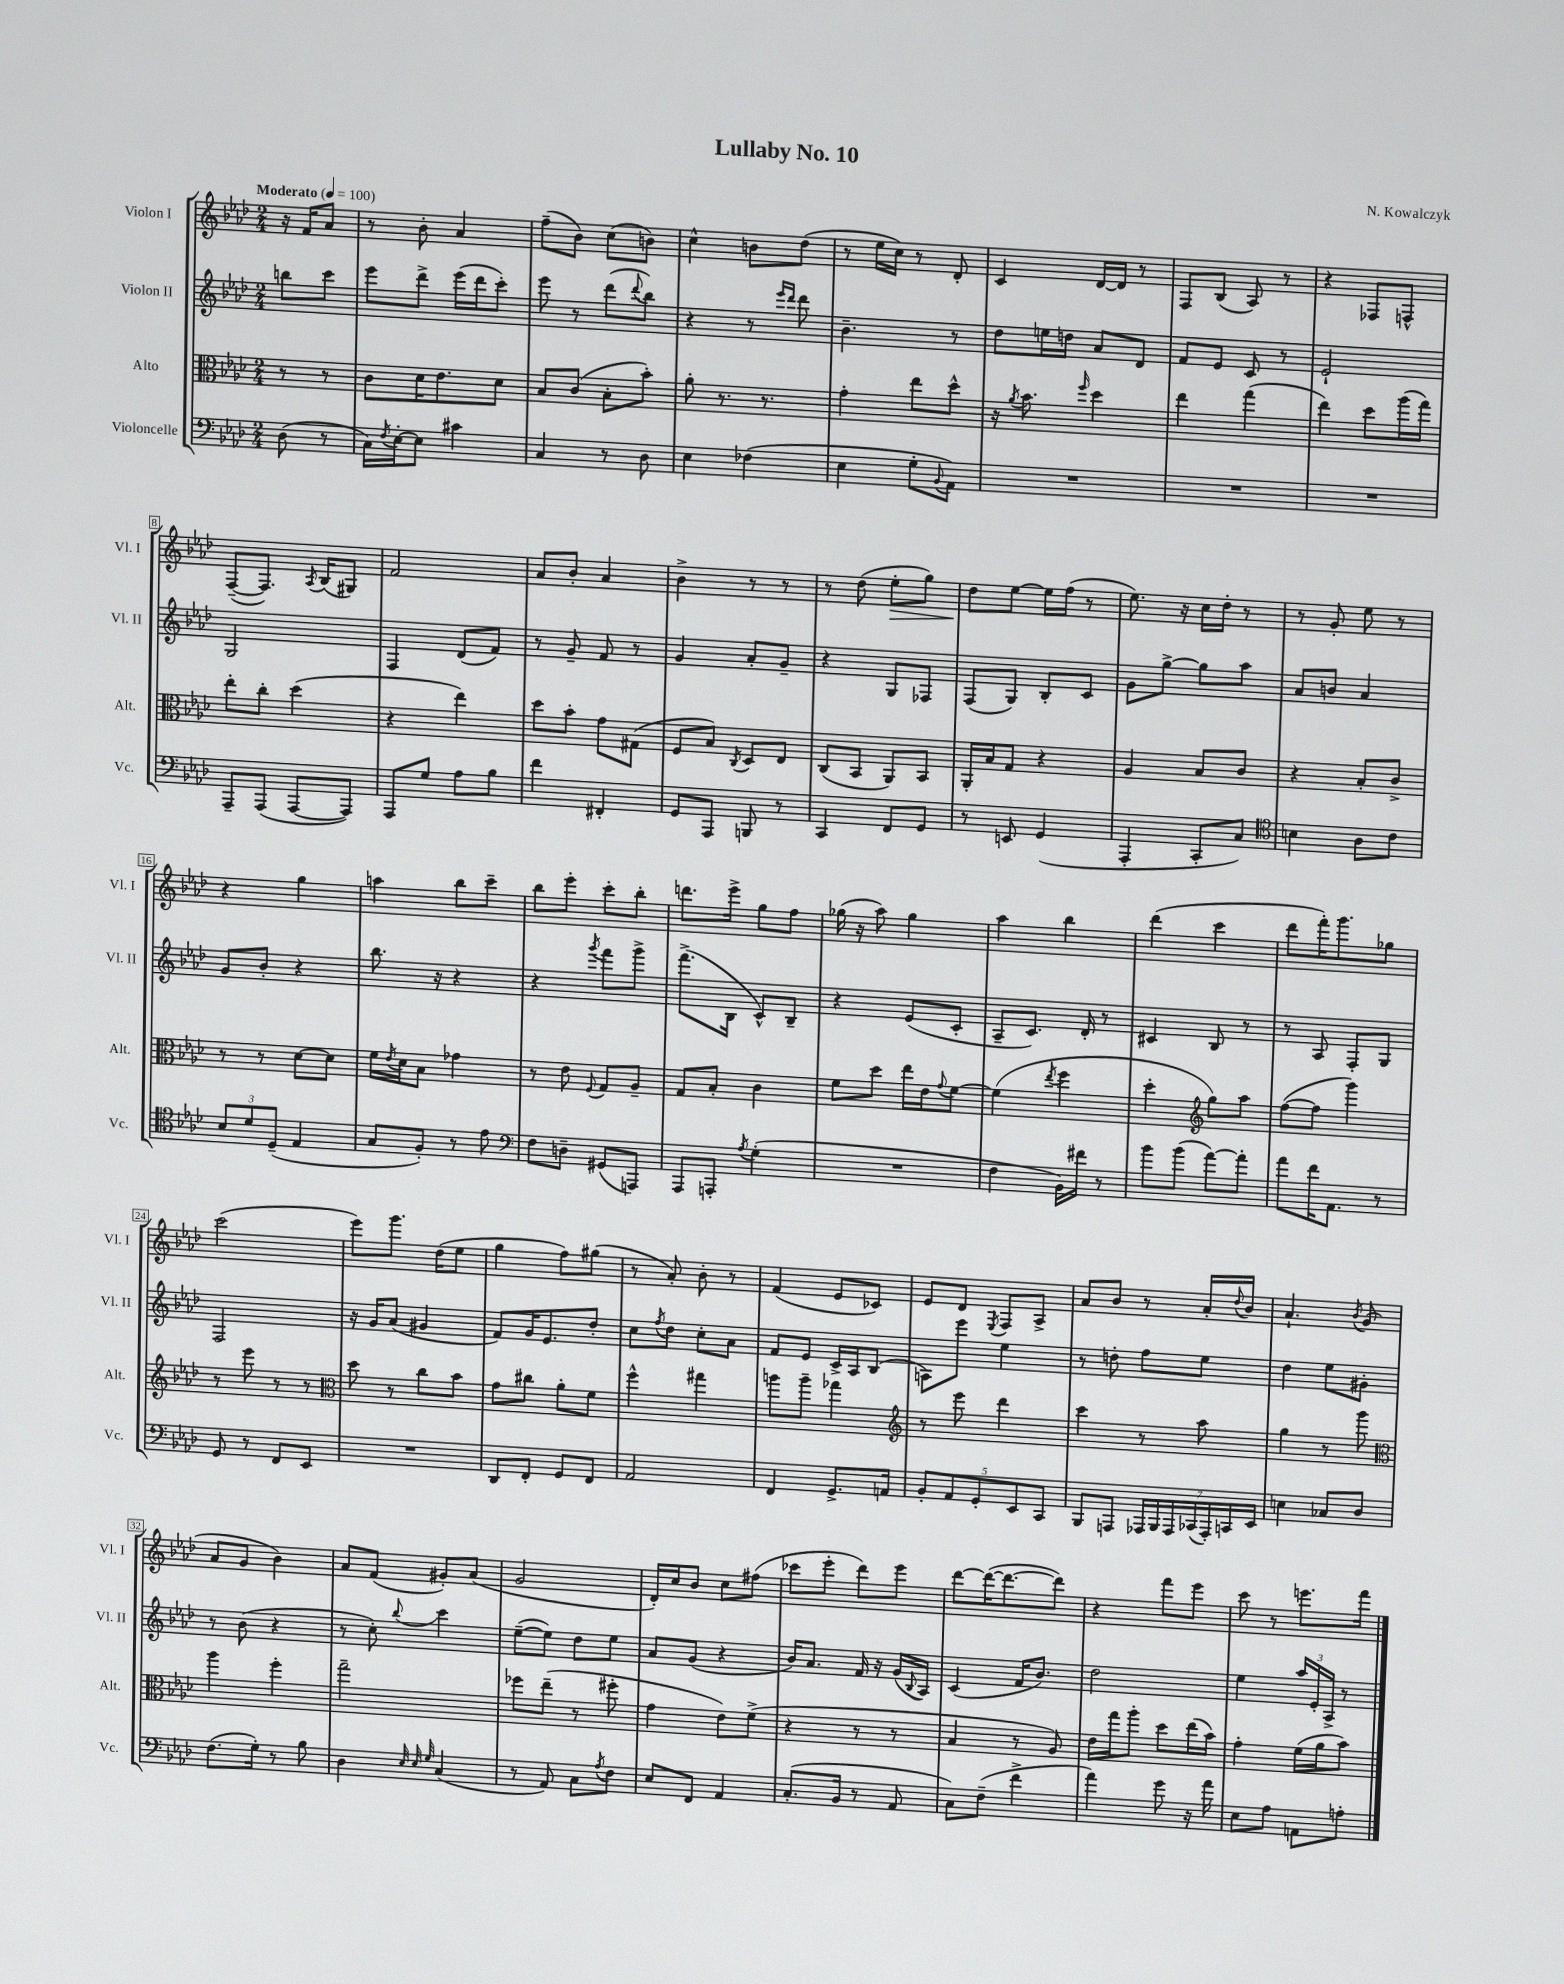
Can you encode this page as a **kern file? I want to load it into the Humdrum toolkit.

**kern	**kern	**kern	**kern	**dynam
*part4	*part3	*part2	*part1	*part1
*staff4	*staff3	*staff2	*staff1	*staff1
*I"Violoncelle	*I"Alto	*I"Violon II	*I"Violon I	*
*I'Vc.	*I'Alt.	*I'Vl. II	*I'Vl. I	*
*clefF4	*clefC3	*clefG2	*clefG2	*
*k[b-e-a-d-]	*k[b-e-a-d-]	*k[b-e-a-d-]	*k[b-e-a-d-]	*
*M2/4	*M2/4	*M2/4	*M2/4	*
*MM100	*MM100	*MM100	*MM100	*
=	=	=	=	=
!	!	!	!LO:TX:a:B:t=Moderato	!
(8D-\	8r	8bbn\L	16r	.
.	.	.	16f/KL	.
8r	8r	8ccc\J	8a-/J	.
=1	=1	=1	=1	=1
16C\LL)	8c\L	8eee-\L	8r	.
8qF/	.	.	.	.
[16E-'\J	.	.	.	.
8E-\J]	16d-\K	8ddd-^\J	8b-'\	.
.	8.e-\	.	.	.
4c#X\	.	(16eee-\LL	4a-/	.
.	.	16ddd-\J	.	.
.	8d-\J	8ccc'\J)	.	.
=2	=2	=2	=2	=2
4C/	8B-/L	8eee-\	(8ff~\L	.
.	(8c/J	8r	8b-\J)	.
8r	8B-'\L	(8ddd-\L	(8cc\L	.
.	.	8qqddd-/	.	.
8D-\	8b-'\J)	8bb-\J)	8bn\J)	.
=3	=3	=3	=3	=3
4E-\	8a-'\	4r	4cc^^\	.
.	8.r	.	.	.
(4F-X\	.	8r	8bn\L	.
.	8.r	.	.	.
.	.	16qqeee-/LL	.	.
.	.	16qqddd-/JJ	.	.
.	.	8ddd-\	(8dd-\J	.
=4	=4	=4	=4	=4
4E-\	4g'\	4.b-~\	8r	.
.	.	.	16ee-\LL	.
.	.	.	16cc\JJ)	.
8G'\L	8ee-\L	.	8r	.
8qqBB-/	.	.	.	.
8AA-\J)	8dd-^^\J	8r	8d-'/	.
=5	=5	=5	=5	=5
2r	16r	8dd-\L	4c/	.
.	8qa-/	.	.	.
.	8.b-\	.	.	.
.	.	16een\L	.	.
.	.	16ddn\JJ	.	.
.	16qqff/	.	.	.
.	4dd-\	8a-/L	[16d-/LL	.
.	.	.	16d-/JJ]	.
.	.	8d-/J	8r	.
=6	=6	=6	=6	=6
2r	4ee-\	8f/L	8F/L	.
.	.	8e-/J	(8B-/J	.
.	(4gg\	8c/	8A-/)	.
.	.	8r	8r	.
=7	=7	=7	=7	=7
2r	4ee-\)	2e-`/	4r	.
.	8dd-\L	.	8F-X/L	.
.	(16aa-\L	.	8Fn^^/J	.
.	16gg\JJ)	.	.	.
!!LO:LB:g=z
=8	=8	=8	=8	=8
8AAA-~/L	8ee-'\L	2G/	([8F~/L	.
(8AAA-/J	8cc'\J	.	8.F/J])	.
[8AAA-/L	(4dd-\	.	.	.
.	.	.	8qA-/	.
.	.	.	(16B-/KL	.
8AAA-/J])	.	.	8G#X/J)	.
=9	=9	=9	=9	=9
8AAA-/L	4r	4F/	2f/	.
8G/J	.	.	.	.
8A-\L	4ee-\)	(8d-/L	.	.
8B-\J	.	8f/J)	.	.
=10	=10	=10	=10	=10
4f\	8dd-\L	8r	8a-/L	.
.	8b-'\J	8g~/	8b-'/J	.
4FF#X'/	8g\L	8f/	4a-/	.
.	(8G#X\J	8r	.	.
=11	=11	=11	=11	=11
8GG/L	8F/L	4g/	4b-^\	.
8AAA-/J	8B-/J)	.	.	.
.	8qC/	.	.	.
8BBBn/	8D-/L	8a-'/L	8r	.
8r	8E-/J	8g~/J	8r	.
=12	=12	=12	=12	=12
4CC/	(8C/L	4r	8r	.
.	8BB-/J	.	(8dd-\	.
!	!	!	!	!LO:HP:b
8FF/L	8AA-/L)	8G/L	8ee-'\L	>
8GG/J	8BB-/J	8F-X/J	8gg\J)	.
=13	=13	=13	=13	=13
8r	16AA-'/LL	(8F/L	8dd-\L	.
.	16B-/J	.	.	.
8EEn/	8G/J	8G/J)	[8ee-\J	]
(4GG/	4r	8B-'/L	16ee-\LL]	.
.	.	.	(16ff\JJ	.
.	.	8c/J	8r	.
=14	=14	=14	=14	=14
4AAA-'/	4A-/	8g\L	8.ee-\)	.
.	.	[8gg^\J	.	.
.	.	.	16r	.
8CC'/L	8B-/L	8gg\L]	16cc\LL	.
.	.	.	16dd-'\JJ	.
8C/J)	8c/J	8aa-\J	8r	.
=15	=15	=15	=15	=15
*clefC4	*	*	*	*
4Bn\	4r	8a-/L	8r	.
.	.	8bn/J	8g'/	.
8A-\L	8B-'/L	4a-/	8ee-\	.
8c\J	8c^/J	.	8r	.
!!LO:LB:g=z
=16	=16	=16	=16	=16
12B-/L	8r	8g/L	4r	.
12d-/	.	.	.	.
.	8r	8b-'/J	.	.
(12D-~/J	.	.	.	.
4E-/	[8d-\L	4r	4gg\	.
.	8d-\J]	.	.	.
=17	=17	=17	=17	=17
8G/L	16f\LL	8.bb-\	4aan\	.
.	8qe-/	.	.	.
.	16d-\J	.	.	.
8F'/J)	8B-\J	.	.	.
.	.	16r	.	.
8r	4g-X\	4r	8bb-\L	.
8e-\	.	.	8ccc~\J	.
=18	=18	=18	=18	=18
*clefF4	*	*	*	*
8F\L	8r	4r	8bb-\L	.
8Dn~\J	8e-\	.	8eee-'\J	.
.	8qqF/	8qggg/	.	.
(8GG#X/L	8G/L	8fff\L	8ccc'\L	.
8AAAn/J)	8A-~/J	8ggg^\J	8bb-'\J	.
=19	=19	=19	=19	=19
8AAA-/L	8G/L	(8.fff^\L	8.dddn\L	.
8AAAn'/J	8B-'/J	.	.	.
.	.	16B-\Jk	16eee-^\Jk	.
8qA-/	.	.	.	.
(4G'\	4c\	8c^^/L)	8gg\L	.
.	.	8B-~/J	8ff\J	.
=20	=20	=20	=20	=20
2r	8f\L	4r	(16gg-X\	.
.	.	.	16r	.
.	8dd-\J	.	8aa-\)	.
.	16ee-\LL	(8e-/L	4gg-\	.
.	16e-\J	.	.	.
.	8qqg/	.	.	.
.	[8f\J	8c'/J	.	.
=21	=21	=21	=21	=21
4F\	(4f\]	8A-~/L	4aa-\	.
.	.	8.c/J)	.	.
.	8qee-/	.	.	.
16BB-\LL)	4ff\	.	4bb-\	.
16f#X\JJ	.	16d-'/	.	.
8r	.	8r	.	.
=22	=22	=22	=22	=22
8b-\L	4dd-'\	4c#X/	(4ddd-\	.
(8b-\J	.	.	.	.
*	*clefG2	*	*	*
[8a-\L)	8gg\L)	8B-/	4ccc\	.
8a-'\J]	8aa-\J	8r	.	.
=23	=23	=23	=23	=23
8a-\L	([8ff\L	8r	8ddd-\L	.
16f\K	8ff\J]	8A-/	16fff'\K)	.
8.AA-\J	.	.	8.ggg\	.
.	4ggg\)	8F'/L	.	.
8r	.	8G/J	8gg-X\J	.
!!LO:LB:g=z
=24	=24	=24	=24	=24
8GG/	8r	2F/	(2ccc\	.
8r	8eee-\	.	.	.
8FF/L	8r	.	.	.
8EE-/J	8r	.	.	.
=25	=25	=25	=25	=25
*	*clefC3	*	*	*
2r	8dd-\	16r	8eee-\L)	.
.	.	16g/KL	.	.
.	8r	(8a-/J	8.ggg\J	.
.	8cc\L	4g#X/	.	.
.	.	.	(16dd-\KL	.
.	8b-\J	.	8ee-\J	.
=26	=26	=26	=26	=26
8DD-/L	8g\L	8f/L)	4gg\	.
8FF'/J	8cc#X\J	16g/K	.	.
.	.	8.e-/	.	.
8GG/L	8a-'\L	.	8ff\L)	.
8FF/J	8f\J	8dd-'/J	(8gg#X\J	.
=27	=27	=27	=27	=27
2AA-/	4ff^^\	8cc\L	8r	.
.	.	8qff/	.	.
.	.	8dd-\J	8a-'/)	.
.	4gg#X\	8cc'\L	8b-'\	.
.	.	8a-\J	8r	.
=28	=28	=28	=28	=28
4FF/	8aan\L	8f/L	(4f/	.
.	8aa~\J	8e-/J	.	.
8.GG^/L	4gg-X\	16c^/LL	8e-/L	.
.	.	16A-/J	.	.
.	.	(8B-/J	8c-X/J)	.
16AAn/Jk	.	.	.	.
=29	=29	=29	=29	=29
*	*clefG2	*	*	*
10BB-'/L	8r	8An\L)	8e-/L	.
10AA-/	.	.	.	.
.	8eee-\	8eee-\J	8d-/J	.
10GG'/	.	.	.	.
.	.	.	8qE-/	.
.	4ddd-\	4ee-\	8F/L	.
10EE-/	.	.	.	.
.	.	.	8A-^/J	.
10CC/J	.	.	.	.
=30	=30	=30	=30	=30
8BBB-/L	4ccc\	8r	8a-/L	.
8AAAn/J	.	8ddn'\	8b-/J	.
28AAA-X/LL	8r	8ff\L	8r	.
28BBB-/	.	.	.	.
28AAA-/	.	.	.	.
(28CC-X/	.	.	.	.
.	8aa-\	8ee-\J	16a-'/LL	.
28AAA-'/)	.	.	.	.
28CCn/	.	.	.	.
.	.	.	8qqdd-/	.
.	.	.	16b-/JJ	.
28EE-/JJ	.	.	.	.
=31	=31	=31	=31	=31
4En\	4gg\	4dd-\	4.a-`/	.
8C-X/L	8r	8ee-\L	.	.
.	.	.	8qb-/	.
8D-/J	8ggg\	8g#X'\J	(8g/	.
!!LO:LB:g=z
=32	=32	=32	=32	=32
*	*clefC3	*	*	*
(8.F\L	4aa-\	8r	8a-/L	.
.	.	(8b-\	8g/J	.
16G'\Jk)	.	.	.	.
8r	4ff'\	4r	4b-\)	.
8B-\	.	.	.	.
=33	=33	=33	=33	=33
4D-\	2gg~\	8r	8a-/L	.
.	.	8cc'\)	(8f/J	.
32qqE-/	.	.	.	.
32qqE-/	.	.	.	.
32qqG/	.	8qqbb-/	.	.
(4C/	.	4ccc\	8g#X'/L)	.
.	.	.	(8a-/J	.
=34	=34	=34	=34	=34
8r	8ff-X\L	([8ee-~\L	2g/	.
8AA-/)	(8ee-~\J	8ee-\J])	.	.
8C\L	8r	8dd-\L	.	.
8qA-/	.	.	.	.
8F\J	8ff#X'\	8ee-\J	.	.
=35	=35	=35	=35	=35
8E-/L	4g\	8a-/L	16d-'/LL)	.
.	.	.	16cc/J	.
8FF/J	.	(8g/J	8b-/J	.
4AA-/	8e-\L)	4r	8cc\L	.
.	(8f^\J	.	(8ff#X\J	.
=36	=36	=36	=36	=36
(8.C'/L	4r	16b-/KL)	8ccc-X\L	.
.	.	8.a-/J	.	.
.	.	.	8eee-'\J	.
16BB-/Jk	.	.	.	.
8r	8r	16f/	8ddd-\L)	.
.	.	16r	.	.
8AA-/	8r	(16g/LL	8eee-\J	.
.	.	8qqB-/	.	.
.	.	16A-/JJ)	.	.
=37	=37	=37	=37	=37
8C\L)	4B-/	(4c/	[8ddd-\L	.
(8F~\J	.	.	(16ddd-\K_	.
.	.	.	8.ddd-\_	.
4f^\	8r	16f/KL	.	.
.	.	8.b-/J)	.	.
.	8A-/)	.	8ddd-\J])	.
=38	=38	=38	=38	=38
4a-\)	16e-\LL	2dd-\	4r	.
.	16gg\J	.	.	.
.	8aa-'\J	.	.	.
8g\	8dd-\L	.	8fff\L	.
16r	(16ee-\L	.	8eee-\J	.
16a-\	16b-\JJ)	.	.	.
=39	=39	=39	=39	=39
8E-\L	4g'\	4ee-\	8ccc\	.
8A-\J	.	.	8r	.
8AAn\L	(16f\LL	24aa-/LL	8.eeen\L	.
.	.	24e-'/	.	.
.	16a-\J	.	.	.
.	.	24A-^/JJ	.	.
8An'\J	8b-\J)	8r	.	.
.	.	.	16fff\Jk	.
==	==	==	==	==
*-	*-	*-	*-	*-
